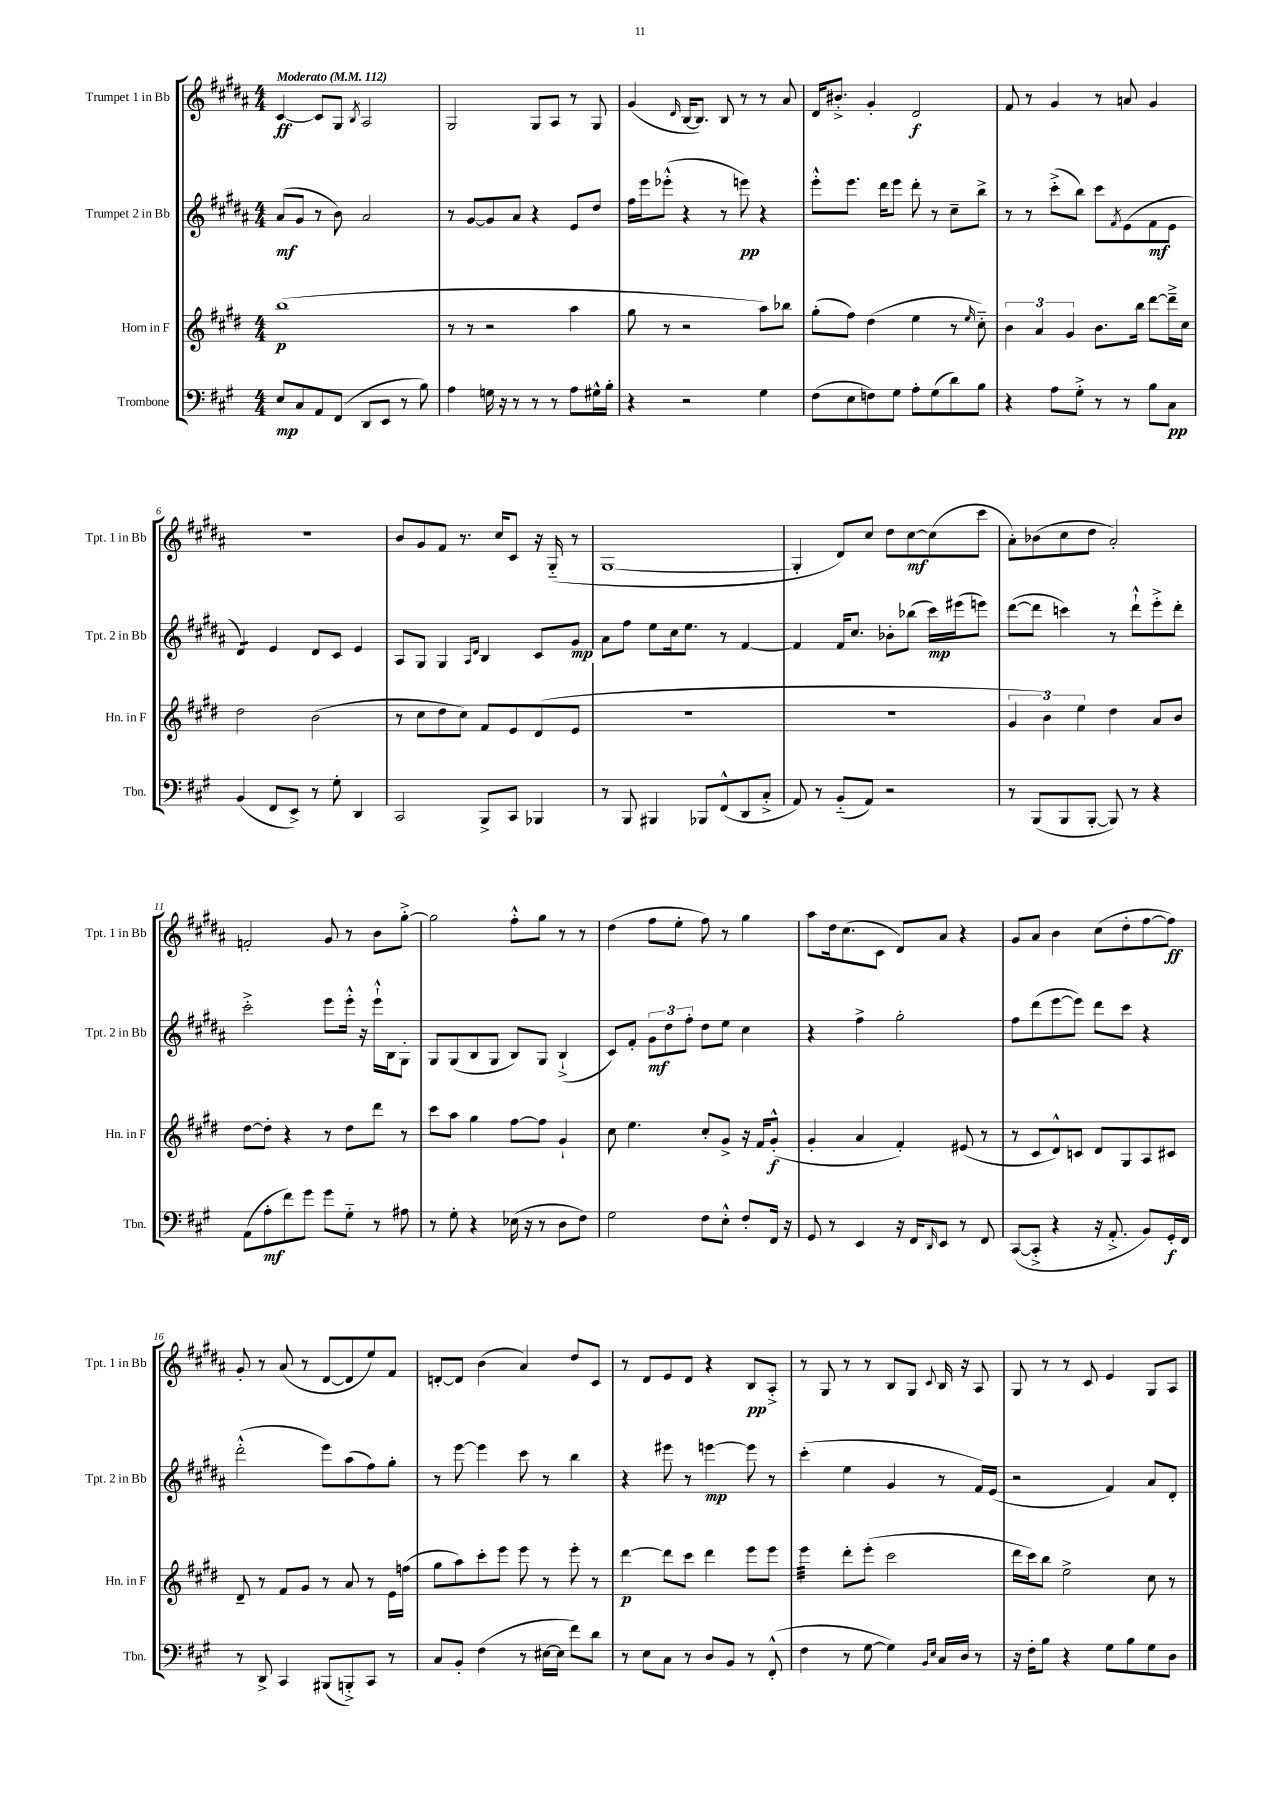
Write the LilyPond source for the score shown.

<<
\new StaffGroup <<
\new Staff = "s0" \with { instrumentName = "Trumpet 1 in Bb" shortInstrumentName = "Tpt. 1 in Bb" } {
    \clef treble \key b \major \numericTimeSignature \time 4/4 \tempo "Moderato" 4 = 112
    cis'4~\ff cis'8 gis8 \acciaccatura { b8 } ais2 |
    gis2 gis8 ais8 r8 gis8 |
    gis'4( \grace { dis'16 } b16~ b8.) b8 r8 r8 ais'8 |
    dis'16 bis'8.-.-> gis'4-. dis'2\f |
    fis'8 r8 gis'4 r8 a'8 gis'4 |
    R1 |
    b'8 gis'8 fis'8 r8. cis''16 cis'8 r16 gis16-_( r8 |
    gis1~ |
    gis4-. dis'8) cis''8 dis''8 cis''8~\mf cis''8( cis'''8 |
    ais'8-.) bes'8( cis''8 dis''8 ais'2-.) |
    f'2-. gis'8 r8 b'8 gis''8~-.-> |
    gis''2 fis''8-.-^ gis''8 r8 r8 |
    dis''4( fis''8 e''8-. fis''8) r8 gis''4 |
    ais''8 dis''16 cis''8.( cis'8 dis'8) ais'8 r4 |
    gis'8 ais'8 b'4 cis''8( dis''8-. fis''8~ fis''8\ff) |
    gis'8-. r8 ais'8( r8 dis'8~ dis'8 e''8) fis'8 |
    d'8~-. d'8 b'4( ais'4) dis''8 cis'8 |
    r8 dis'8 e'8 dis'8 r4 b8\pp ais8-.-> |
    r8 gis8 r8 r8 b8 gis8 \appoggiatura { cis'8 } b16 r16 ais8 |
    gis8 r8 r8 cis'8 e'4 gis8 ais8 \bar "|." |
}
\new Staff = "s1" \with { instrumentName = "Trumpet 2 in Bb" shortInstrumentName = "Tpt. 2 in Bb" } {
    \clef treble \key b \major \numericTimeSignature \time 4/4
    ais'8\mf( gis'8 r8 b'8) ais'2 |
    r8 gis'8~ gis'8 ais'8 r4 e'8 dis''8 |
    fis''16 e'''16 ees'''8-.-^( r4 r8 e'''8\pp) r4 |
    e'''8-.-^ e'''8. dis'''16 e'''8 dis'''8-. r8 cis''8-- b''8-> |
    r8 r8 cis'''8-.->( b''8) cis'''8 \acciaccatura { fis'8 } e'8( fis'8\mf e'8 |
    dis'4:8) e'4 dis'8 cis'8 e'4 |
    ais8 gis8 gis4 \grace { ais16 dis'16 } b4 cis'8 gis'8\mp |
    ais'8 fis''8 e''8 cis''16 e''8. r8 fis'4~ |
    fis'4 fis'16 cis''8. bes'8-. bes''8( cis'''16\mp) eis'''16( e'''8) |
    dis'''8~( dis'''8 c'''4) r8 dis'''8-!-^ e'''8-.-> dis'''8-. |
    cis'''2-.-> e'''8 e'''16-.-^ r16 e'''16-!-^ b16 gis8-. |
    gis8 gis8( b8 gis8 b8) gis8 b4-!->( |
    cis'8) fis'8-. \tuplet 3/2 { gis'8\mf dis''8 fis''8-. } dis''8 e''8 cis''4 |
    r4 fis''4-> gis''2-. |
    fis''8 dis'''8( e'''8~ e'''8) dis'''8 cis'''8 r4 |
    dis'''2-.-^( e'''8) ais''8( fis''8) gis''8-. |
    r8 e'''8~ e'''4 cis'''8 r8 b''4 |
    r4 eis'''8 r8 e'''4~\mp e'''8 r8 |
    cis'''4-.( e''4 gis'4 r8 fis'16) e'16( |
    r2 fis'4) ais'8 dis'8-. \bar "|." |
}
\new Staff = "s2" \with { instrumentName = "Horn in F" shortInstrumentName = "Hn. in F" } {
    \clef treble \key e \major \numericTimeSignature \time 4/4
    b''1\p( |
    r8 r8 r2 a''4 |
    gis''8 r8 r2 a''8) bes''8 |
    gis''8-.( fis''8) dis''4( e''4 r8 \grace { e''16 } cis''8-_) |
    \tuplet 3/2 { b'4 a'4 gis'4 } b'8. b''16 dis'''8~ dis'''16---> cis''16 |
    dis''2 b'2( |
    r8 cis''8 dis''8 cis''8) fis'8 e'8 dis'8( e'8 |
    R1 |
    R1 |
    \tuplet 3/2 { gis'4 b'4) e''4 } dis''4 a'8 b'8 |
    dis''8~ dis''8-. r4 r8 dis''8 dis'''8 r8 |
    cis'''8 a''8 gis''4 fis''8~ fis''8 gis'4-! |
    cis''8 e''4. cis''8-. gis'8-> r16 fis'16 gis'8-.-^\f( |
    gis'4-. a'4 fis'4-.) eis'8( r8 |
    r8 cis'8 dis'8-^) c'8 dis'8 gis8 a8 cis'8 |
    dis'8-- r8 fis'8 gis'8 r8 a'8 r8 e'16 f''16( |
    gis''8 a''8) cis'''8-. e'''8 e'''8 r8 e'''8-. r8 |
    dis'''4~\p dis'''8 cis'''8 dis'''4 e'''8 e'''8 |
    e'''4:32 dis'''8-. e'''8-.( cis'''2 |
    dis'''16 cis'''16) b''8 e''2-> cis''8 r8 \bar "|." |
}
\new Staff = "s3" \with { instrumentName = "Trombone" shortInstrumentName = "Tbn." } {
    \clef bass \key a \major \numericTimeSignature \time 4/4
    e8\mp cis8 a,8 fis,8( d,8 e,8 r8 b8) |
    a4 g16 r16 r8 r8 r8 a8 gis16-^ b16-. |
    r4 r2 gis4 |
    fis8( e8 f8) gis8 a8-. gis8( d'8) b8 |
    r4 a8 gis8-.-> r8 r8 b8 cis8\pp |
    b,4( fis,8 e,8->) r8 gis8-. d,4 |
    cis,2 b,,8-> cis,8 bes,,4 |
    r8 b,,8 bis,,4 bes,,8 fis,8-^( d,8 cis8-.-> |
    a,8) r8 b,8-_( a,8) r2 |
    r8 b,,8( b,,8 b,,8~-. b,,8) r8 r4 |
    a,8( a8-.\mf fis'8) gis'8 gis'8 gis8-_ r8 ais8 |
    r8 gis8-. r4 ees16( r16 r8 d8 fis8) |
    gis2 fis8 e8-.-^ fis8-. fis,16 r16 |
    gis,8 r8 e,4 r16 fis,16 \grace { d,16 } e,8 r8 fis,8 |
    cis,8~( cis,8-.-> r4 r16 a,8.-.-> b,8) gis,16-.\f fis,16 |
    r8 d,8-> cis,4 bis,,8( b,,8-.->) cis,8 r8 |
    cis8 b,8-. fis4( r8 eis16~ eis16 fis'8) d'8 |
    r8 e8 cis8 r8 d8 b,8 r8 fis,8-.-^( |
    fis4 r8 gis8~ gis4) \grace { b,16 e16 } cis16 d16 r8 |
    r16 fis16-. b8 r4 gis8 b8 gis8 d8 \bar "|." |
}
>>
>>
